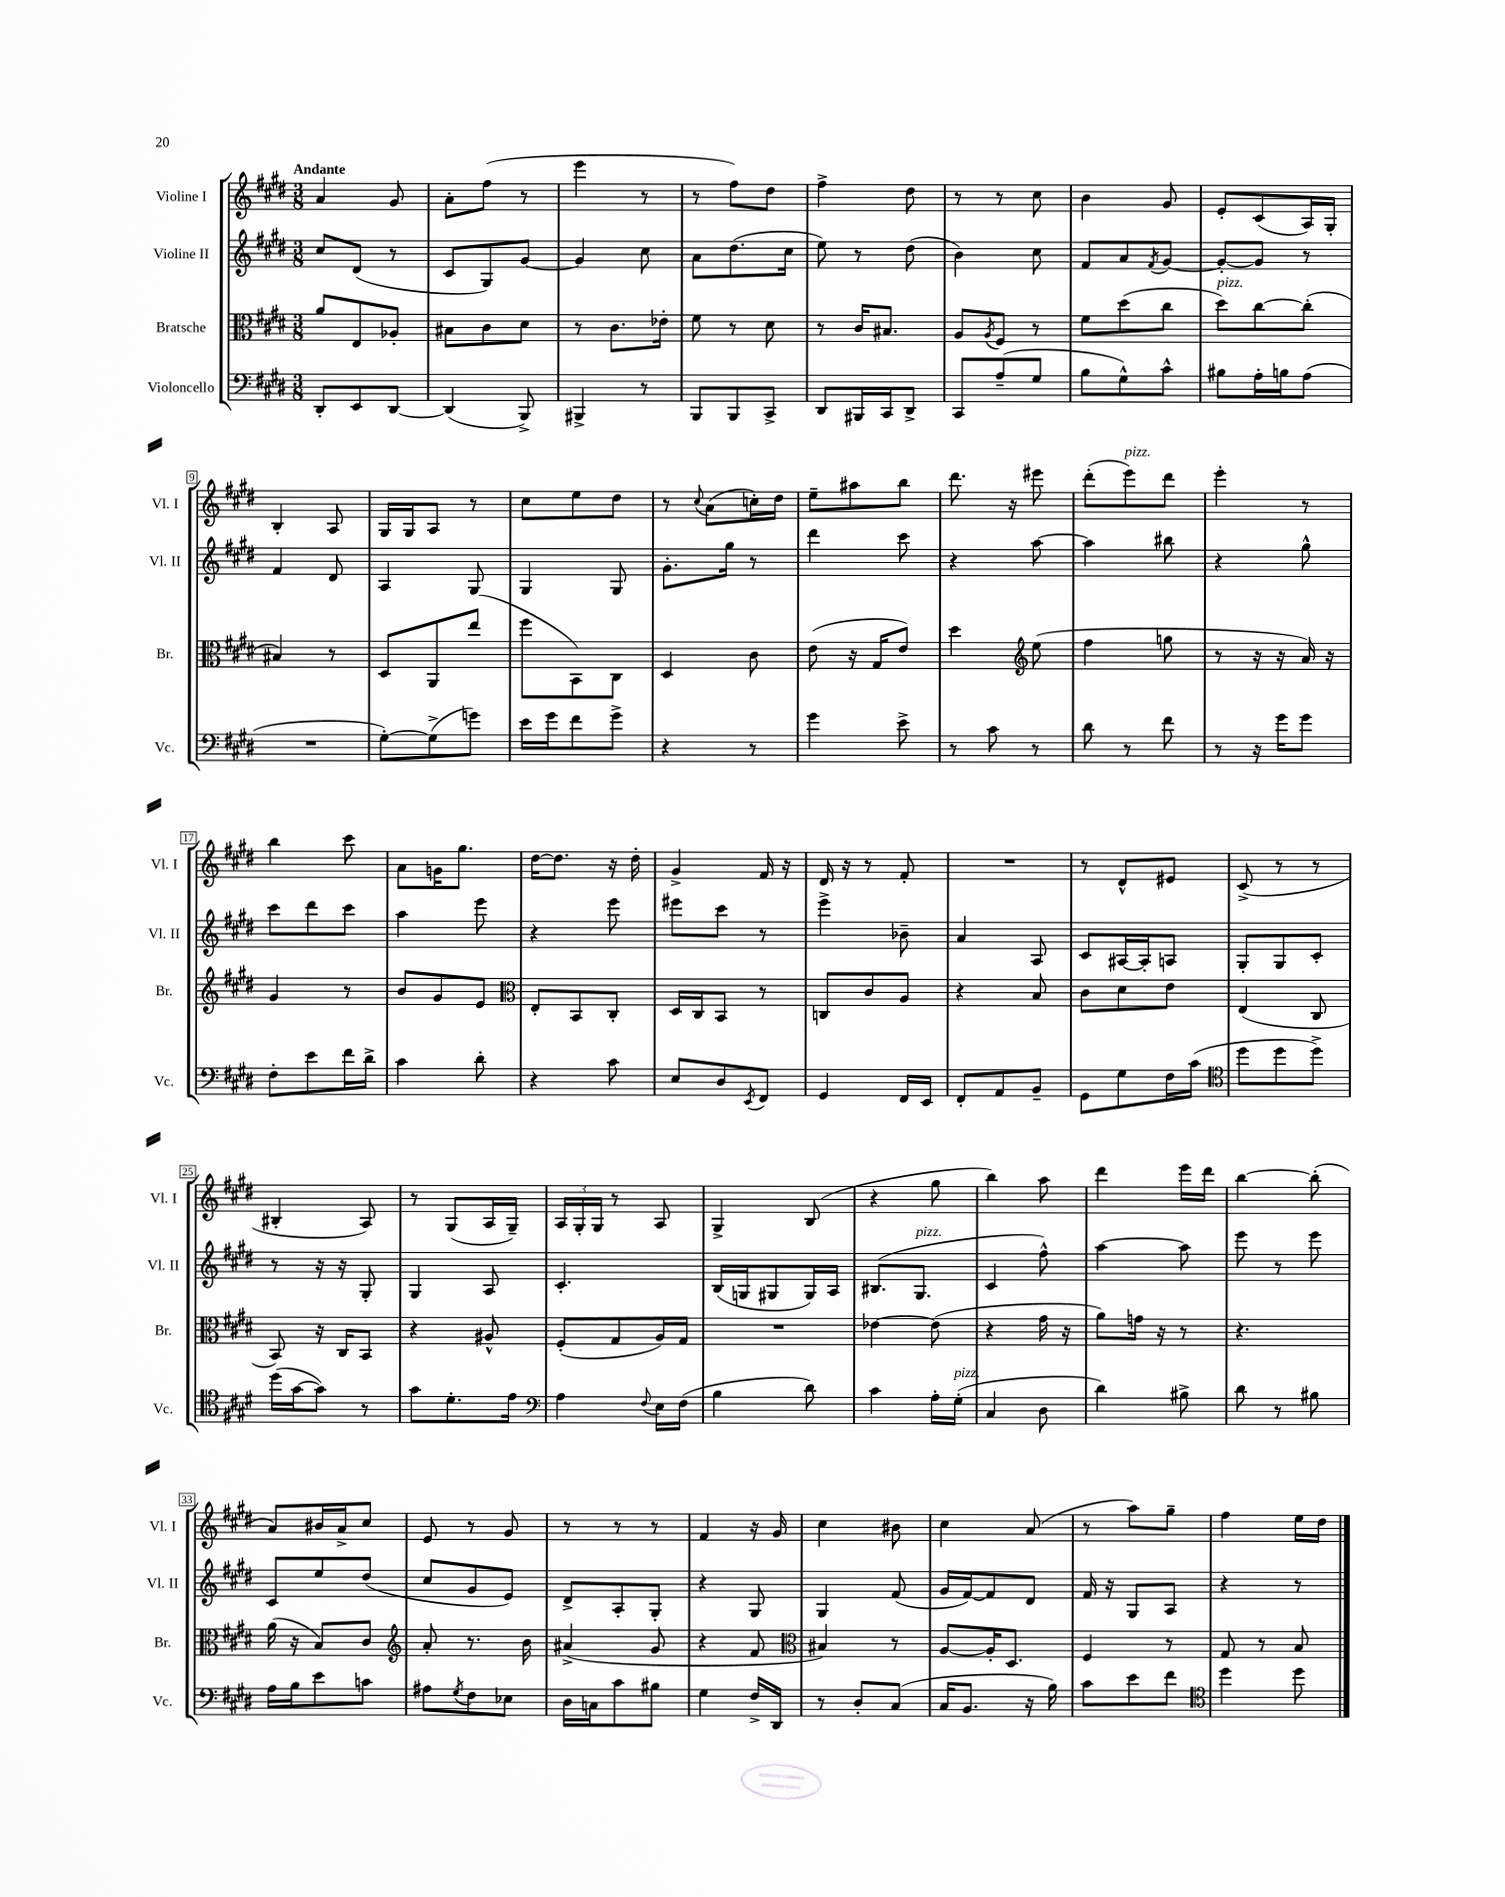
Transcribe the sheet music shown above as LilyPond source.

<<
\new StaffGroup <<
\new Staff = "s0" \with { instrumentName = "Violine I" shortInstrumentName = "Vl. I" } {
    \clef treble \key e \major \numericTimeSignature \time 3/8 \tempo "Andante"
    a'4 gis'8 |
    a'8-. fis''8( r8 |
    e'''4 r8 |
    r8 fis''8) dis''8 |
    fis''4-> dis''8 |
    r8 r8 cis''8 |
    b'4 gis'8 |
    e'8-. cis'8( a16) gis16-. |
    b4-. a8 |
    gis16 gis16 a8 r8 |
    cis''8 e''8 dis''8 |
    r8 \appoggiatura { cis''8 } a'8( c''16-.) dis''16 |
    e''8-- ais''8 b''8 |
    dis'''8. r16 eis'''8 |
    dis'''8-.( e'''8^\markup { \italic "pizz." }) dis'''8 |
    e'''4-. r8 |
    b''4 cis'''8 |
    a'8 g'16 gis''8. |
    dis''16~ dis''8. r16 dis''16-. |
    gis'4-> fis'16 r16 |
    dis'16 r16 r8 fis'8-. |
    R4. |
    r8 dis'8-^ eis'8 |
    cis'8->( r8 r8 |
    bis4-. a8) |
    r8 gis8( a16 gis16--) |
    \tuplet 3/2 { a16 gis16-. gis16 } r8 a8 |
    gis4-> b8( |
    r4 gis''8 |
    b''4) a''8 |
    dis'''4 e'''16 dis'''16 |
    b''4~ b''8-.( |
    a'8) bis'16 a'16-> cis''8 |
    e'8 r8 gis'8 |
    r8 r8 r8 |
    fis'4 r16 gis'16 |
    cis''4 bis'8 |
    cis''4 a'8( |
    r8 a''8) gis''8-- |
    fis''4 e''16 dis''16 \bar "|." |
}
\new Staff = "s1" \with { instrumentName = "Violine II" shortInstrumentName = "Vl. II" } {
    \clef treble \key e \major \numericTimeSignature \time 3/8
    cis''8 dis'8( r8 |
    cis'8 gis8) gis'8~ |
    gis'4 cis''8 |
    a'8 dis''8.( cis''16 |
    e''8) r8 dis''8( |
    b'4) cis''8 |
    fis'8 a'8 \acciaccatura { fis'8 } gis'8~ |
    gis'8~-. gis'8 r8 |
    fis'4 dis'8 |
    a4 gis8 |
    gis4 gis8 |
    gis'8.-. gis''16 r8 |
    dis'''4 cis'''8 |
    r4 a''8~ |
    a''4 bis''8 |
    r4 gis''8-^ |
    cis'''8 dis'''8 cis'''8 |
    a''4 e'''8 |
    r4 e'''8 |
    eis'''8 cis'''8 r8 |
    e'''4-> bes'8-- |
    a'4 a8 |
    cis'8 ais16~ ais16-. a8 |
    gis8-. gis8 cis'8-. |
    r8 r16 r16 gis8-. |
    gis4 a8 |
    cis'4.-. |
    b16( g16 gis8 gis16) a16 |
    bis8.( gis8.^\markup { \italic "pizz." } |
    cis'4 fis''8-^) |
    a''4~ a''8 |
    e'''8 r8 e'''8 |
    cis'8 e''8 dis''8( |
    cis''8 gis'8 e'8) |
    dis'8-> a8-. gis8-. |
    r4 gis8 |
    gis4 fis'8( |
    gis'16 fis'16~) fis'8 dis'8 |
    fis'16 r16 gis8 a8 |
    r4 r8 \bar "|." |
}
\new Staff = "s2" \with { instrumentName = "Bratsche" shortInstrumentName = "Br." } {
    \clef alto \key e \major \numericTimeSignature \time 3/8
    a'8 e8 aes8-. |
    bis8 cis'8 dis'8 |
    r8 cis'8. ees'16-. |
    fis'8 r8 dis'8 |
    r8 cis'16 bis8. |
    a8 \acciaccatura { a8 } fis8 r8 |
    fis'8 dis''8( cis''8 |
    dis''8^\markup { \italic "pizz." }) cis''8~ cis''8-.( |
    bis4) r8 |
    dis8 a,8 e''8( |
    fis''8 b,8) cis8 |
    dis4 cis'8 |
    e'8( r16 gis16 e'8) |
    dis''4 \clef treble e''8( |
    fis''4 g''8 |
    r8 r16 r16 a'16) r16 |
    gis'4 r8 |
    b'8 gis'8 e'8 |
    \clef alto e8-. b,8 cis8-. |
    dis16 cis16 b,8 r8 |
    c8 cis'8 a8 |
    r4 b8 |
    cis'8 dis'8 e'8 |
    e4( cis8 |
    b,8) r16 cis16 b,8 |
    r4 ais8-^ |
    fis8-.( gis8 a16) gis16 |
    R4. |
    ees'4~ ees'8( |
    r4 gis'16 r16 |
    a'8) g'16 r16 r8 |
    r4. |
    a'16( r16 b8) cis'8 |
    \clef treble a'8-. r8. b'16 |
    ais'4->( gis'8 |
    r4 fis'8 |
    \clef alto bis4) r8 |
    a8~ a16-. dis8. |
    fis4 r8 |
    gis8 r8 b8 \bar "|." |
}
\new Staff = "s3" \with { instrumentName = "Violoncello" shortInstrumentName = "Vc." } {
    \clef bass \key e \major \numericTimeSignature \time 3/8
    dis,8-. e,8 dis,8~ |
    dis,4( b,,8->) |
    bis,,4-> r8 |
    b,,8 b,,8 cis,8-> |
    dis,8 bis,,16 cis,16 dis,8-> |
    cis,8 a8--( gis8 |
    b8 gis8-^) cis'8-^ |
    bis8 a16-. b16 a8( |
    R4. |
    gis8~-.) gis8->( g'8) |
    e'16 gis'16 fis'8 gis'8-> |
    r4 r8 |
    gis'4 e'8-> |
    r8 cis'8 r8 |
    dis'8 r8 fis'8 |
    r8 r16 gis'16 gis'8 |
    fis8-. e'8 fis'16 dis'16-> |
    cis'4 dis'8-. |
    r4 cis'8 |
    e8 dis8 \acciaccatura { e,8 } fis,8 |
    gis,4 fis,16 e,16 |
    fis,8-. a,8 b,8-- |
    gis,8 gis8 fis16 cis'16( |
    \clef tenor dis''8 dis''8 dis''8->) |
    dis''16( gis'16~ gis'8) r8 |
    gis'8 dis'8.-. e'16 |
    \clef bass a4 \appoggiatura { fis8 } e16 fis16( |
    b4 dis'8) |
    cis'4 a16-. gis16-.^\markup { \italic "pizz." }( |
    cis4 dis8 |
    dis'4) bis8-> |
    dis'8 r8 bis8 |
    a16 b16 e'8 c'8 |
    ais8 \acciaccatura { gis8 } fis8 ees8 |
    dis16 c16 cis'8 bis8 |
    gis4 fis16-> dis,16 |
    r8 dis8-. cis8( |
    cis16 b,8. r16 b16) |
    cis'8 e'8 fis'8 |
    \clef tenor dis''4 dis''8 \bar "|." |
}
>>
>>
\layout { \context { \Score \override BarNumber.stencil = #(make-stencil-boxer 0.1 0.3 ly:text-interface::print) } }
